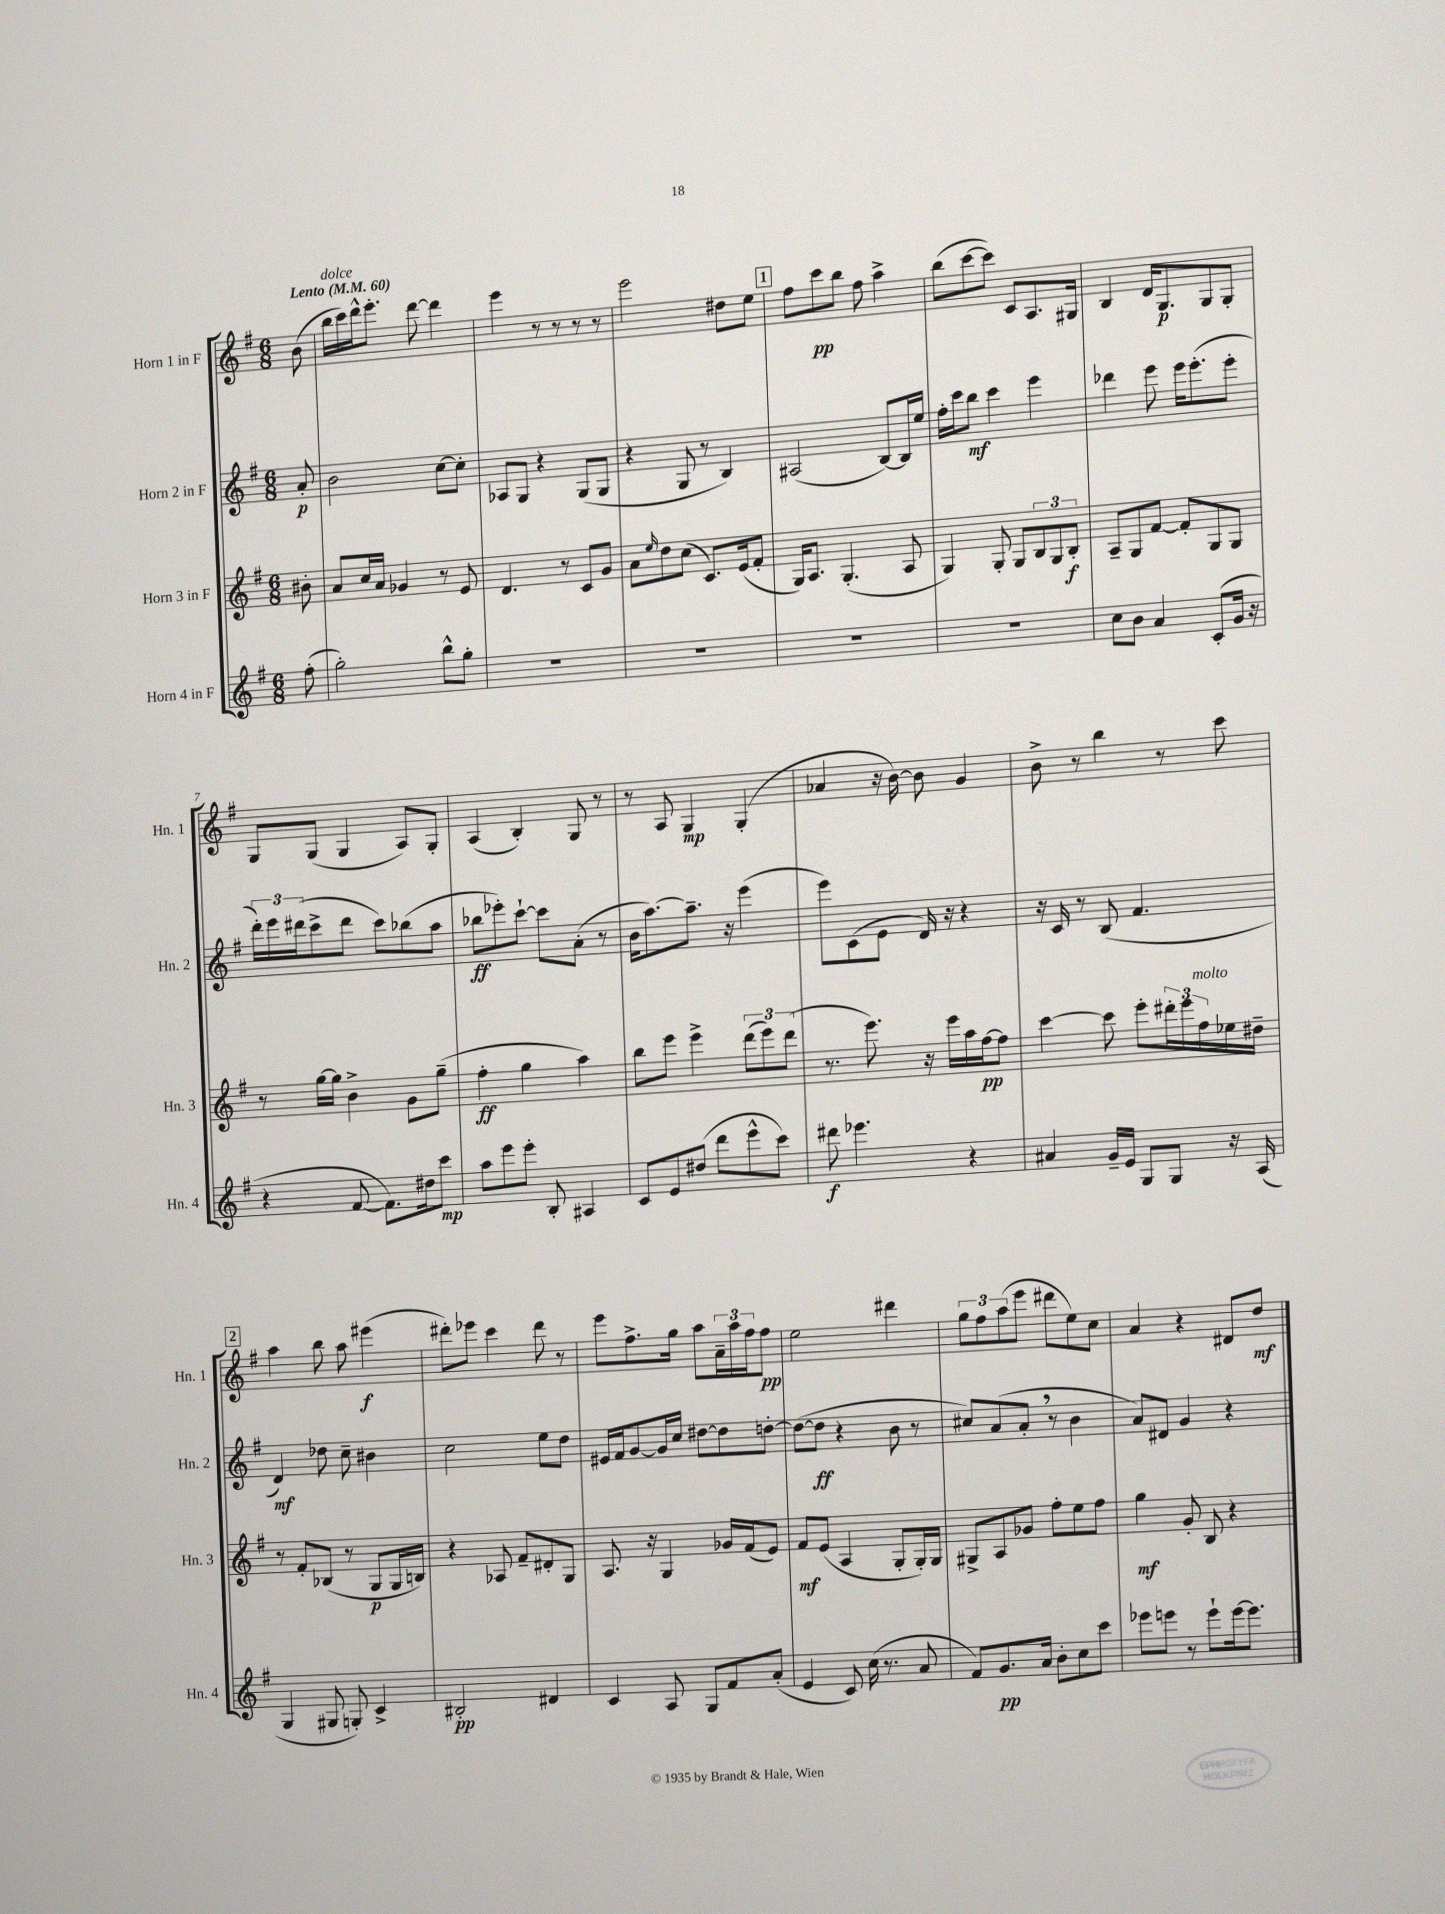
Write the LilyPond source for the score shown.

<<
\new StaffGroup <<
\new Staff = "s0" \with { instrumentName = "Horn 1 in F" shortInstrumentName = "Hn. 1" } {
    \clef treble \key g \major \numericTimeSignature \time 6/8 \partial 8 \tempo "Lento" 4 = 60
    b'8( |
    b''16^\markup { \italic "dolce" } c'''16) d'''16-^ e'''8.-. d'''8~ d'''4 |
    e'''4 r8 r8 r8 r8 |
    e'''2 dis''8 e''8 |
    \mark \markup { \box "1" } fis''8 c'''8\pp b''8 fis''8 a''4-> |
    b''8( c'''8~ c'''8) c'8 a8. gis16 |
    b4 d'16 g8.\p g8 g8-. |
    g8 g8( g4 a8) g8-. |
    a4( b4-.) g8 r8 |
    r8 a8 g4\mp g4-.( |
    aes'4 r16 b'16~) b'8 g'4 |
    b'8-> r8 b''4 r8 c'''8 |
    \mark \markup { \box "2" } a''4 b''8 a''8 eis'''4\f( |
    dis'''8-.) ees'''8 c'''4 dis'''8 r8 |
    e'''8 fis''8.-> g''16 a''8 \tuplet 3/2 { a'16-- a''16 fis''16 } fis''8\pp |
    e''2 dis'''4 |
    \tuplet 3/2 { g''8 fis''8 a''8( } e'''8 dis'''8 e''8) c''8 |
    a'4 r4 dis'8 d''8\mf \bar "|." |
}
\new Staff = "s1" \with { instrumentName = "Horn 2 in F" shortInstrumentName = "Hn. 2" } {
    \clef treble \key g \major \numericTimeSignature \time 6/8 \partial 8
    a'8-.\p |
    b'2 c''8~ c''8-. |
    aes8 g8 r4 g8( g8 |
    r4 g8 r8 b4) |
    \mark \markup { \box "1" } ais2( b8~) b16 e''16 |
    fis''16-. c'''16 b''8\mf c'''4 e'''4 |
    des'''4 e'''8 e'''16 e'''8.-.( e'''8-. |
    \tuplet 3/2 { d'''16-.) e'''16 dis'''16( } c'''8-> dis'''8 c'''8) bes''8( a''8 |
    bes''8\ff ees'''8-.) c'''8~-! c'''8 a'8-.( r8 |
    b'16 a''8.~) a''8.-- r16 e'''4( |
    e'''8) c'8( e'8 d'16) r16 r4 |
    r16 c'16 r8 b8( fis'4. |
    \mark \markup { \box "2" } d'4\mf) des''8 c''8-- bis'4 |
    c''2 e''8 d''8 |
    eis'16 fis'16 g'8~ g'16 c''16 dis''8~ dis''8 d''8~-. |
    d''8~( d''8\ff r4 b'8 r8 |
    cis''8) a'8( a'8-. \breathe r8 b'4 |
    a'8) dis'8 g'4 r4 \bar "|." |
}
\new Staff = "s2" \with { instrumentName = "Horn 3 in F" shortInstrumentName = "Hn. 3" } {
    \clef treble \key g \major \numericTimeSignature \time 6/8 \partial 8
    bis'8-. |
    a'8 c''16 a'16 ges'4 r8 e'8 |
    d'4. r8 c'8 g'8 |
    a'8 \grace { e''16 } d''8 c''8( c'8.) e'16( fis'8-. |
    \mark \markup { \box "1" } g16) a8. g4.-.( a8 |
    g4) g8-. g8 \tuplet 3/2 { b8 g8 b8-.\f } |
    a8-- g8 fis'8~ fis'8-. g8 g8 |
    r8 g''16~ g''16 b'4-> g'8 g''8--( |
    fis''4-.\ff g''4 a''4) |
    b''8 e'''8 e'''4-> \tuplet 3/2 { d'''8( e'''8) d'''8( } |
    r8. e'''8.) r16 e'''16 a''16 fis''16~\pp fis''8 |
    c'''4~ c'''8 e'''8-. \tuplet 3/2 { dis'''16-. e'''16 fis''16^\markup { \italic "molto" } } ees''16 dis''16-- |
    \mark \markup { \box "2" } r8 fis'8-. bes8( r8 g8\p g16 b16) |
    r4 aes8 fis'8-- dis'8-. g8 |
    a8. r16 g4 ges'16 fis'16( e'8) |
    fis'8\mf e'8( a4 g8-. g16-.) g16 |
    gis8-> a8 ges'8 fis''8-. e''8 fis''8 |
    g''4\mf g'8-. b8 r4 \bar "|." |
}
\new Staff = "s3" \with { instrumentName = "Horn 4 in F" shortInstrumentName = "Hn. 4" } {
    \clef treble \key g \major \numericTimeSignature \time 6/8 \partial 8
    fis''8-.( |
    g''2-.) b''8-^ g''8-. |
    R2. |
    R2. |
    \mark \markup { \box "1" } R2. |
    R2. |
    c''8 b'8 a'4 c'8-.( g'16 r16 |
    r4 fis'8~ fis'8.) dis''16 c'''8\mp |
    a''8 e'''8 e'''8-. b8-. ais4 |
    c'8 e'8 dis''8( d'''8 e'''8-^ c'''8) |
    dis'''8\f ees'''4. r4 |
    ais'4 g'16-- e'16 g8 g8 r16 a16( |
    \mark \markup { \box "2" } g4 gis8 g8-.) c'4-> |
    bis2-.\pp dis'4 |
    c'4 a8 g8 fis'8 a'8-.( |
    e'4 c'8) c''16( r8. a'8 |
    fis'8) g'8.\pp a'16 b'8-. c''8 c'''8 |
    ees'''8 e'''8 r8 e'''8-! e'''16~ e'''8. \bar "|." |
}
>>
>>
